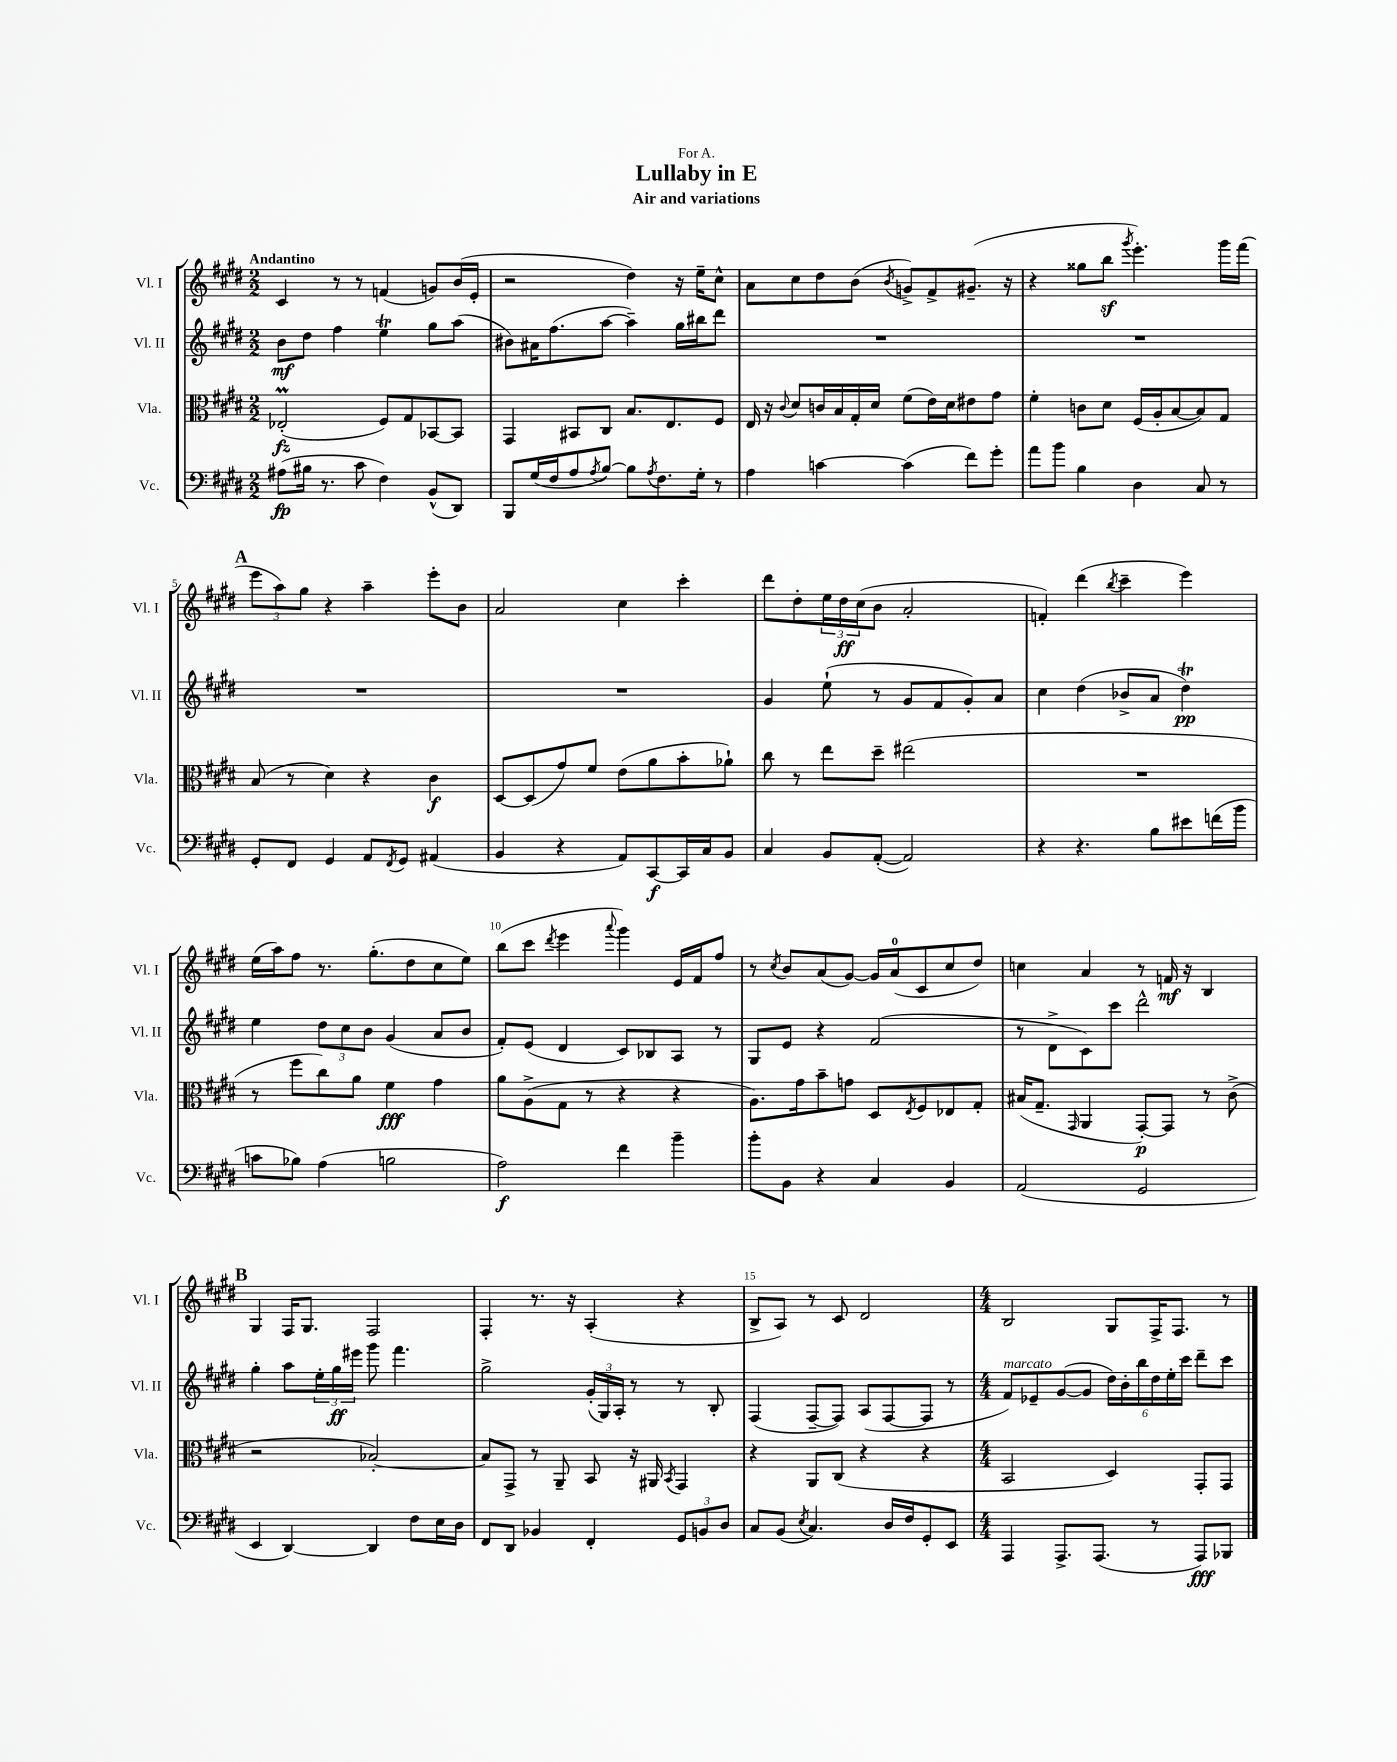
\header { title = "Lullaby in E" subtitle = "Air and variations" dedication = "For A." }
<<
\new StaffGroup <<
\new Staff = "s0" \with { instrumentName = "Vl. I" shortInstrumentName = "Vl. I" } {
    \clef treble \key e \major \numericTimeSignature \time 2/2 \tempo "Andantino"
    cis'4 r8 r8 f'4( g'8) b'16( e'16-. |
    r2 dis''4) r16 e''16-- cis''8-^ |
    a'8 cis''8 dis''8 b'8( \acciaccatura { b'8 } g'8->) fis'8-> gis'8.--( r16 |
    r4 gisis''8 b''8\sf \acciaccatura { gis'''8 } e'''4.-.) gis'''16 fis'''16( |
    \mark \markup { \bold "A" } \tuplet 3/2 { e'''8 a''8) gis''8 } r4 a''4-- e'''8-. b'8 |
    a'2 cis''4 cis'''4-. |
    dis'''8 dis''8-. \tuplet 3/2 { e''16 dis''16\ff cis''16( } b'8 a'2-. |
    f'4-.) dis'''4( \acciaccatura { b''8 } cis'''4-- e'''4) |
    e''16( a''16) fis''8 r8. gis''8.-.( dis''8 cis''8 e''8) |
    b''8( cis'''8 \acciaccatura { dis'''8 } e'''4 \appoggiatura { a'''8 } gis'''4) e'16 fis'16 fis''8 |
    r8 \acciaccatura { cis''8 } b'8 a'8( gis'8~) gis'16 a'16-0( cis'8 cis''8 dis''8) |
    c''4 a'4 r8 f'16\mf r16 b4 |
    \mark \markup { \bold "B" } gis4 fis16 gis8. fis2 |
    fis4-. r8. r16 a4-.( r4 |
    b8-> a8) r8 cis'8 dis'2 |
    \numericTimeSignature \time 4/4 b2 gis8 fis16-> fis8. r8 \bar "|." |
}
\new Staff = "s1" \with { instrumentName = "Vl. II" shortInstrumentName = "Vl. II" } {
    \clef treble \key e \major \numericTimeSignature \time 2/2
    b'8\mf dis''8 fis''4 e''4\trill gis''8 a''8( |
    bis'8) ais'16 fis''8.( a''8~ a''4--) gis''16 bis''16 dis'''8 |
    R1 |
    R1 |
    \mark \markup { \bold "A" } R1 |
    R1 |
    gis'4 e''8-!( r8 gis'8 fis'8 gis'8-.) a'8 |
    cis''4 dis''4( bes'8-> a'8 dis''4\trill\pp) |
    e''4 \tuplet 3/2 { dis''8 cis''8 b'8 } gis'4( a'8 b'8 |
    fis'8-.) e'8( dis'4 cis'8) bes8 a8 r8 |
    gis8 e'8 r4 fis'2( |
    r8 dis'8-> cis'8) cis'''8 dis'''2-^ |
    \mark \markup { \bold "B" } gis''4-. a''8 \tuplet 3/2 { e''16-. gis''16\ff eis'''16 } gis'''8 fis'''4. |
    gis''2-> \tuplet 3/2 { gis'16-.( gis16) a16-. } r8 r8 b8-. |
    fis4( fis8~-- fis8) a8( fis8~ fis8 r8 |
    \numericTimeSignature \time 4/4 fis'8^\markup { \italic "marcato" }) ees'8-- gis'8~( gis'8 \tuplet 6/4 { dis''16) b'16-. b''16 dis''16 e''16-. cis'''16 } dis'''8-- cis'''8 \bar "|." |
}
\new Staff = "s2" \with { instrumentName = "Vla." shortInstrumentName = "Vla." } {
    \clef alto \key e \major \numericTimeSignature \time 2/2
    ees2-.\prall\fz( fis8) gis8 bes,8~ bes,8 |
    gis,4 bis,8 cis8 b8. e8. fis8 |
    e16 r16 \appoggiatura { cis'8 } dis'8 c'16 b16 gis16-. dis'16 fis'8( e'16) dis'16 eis'8 gis'8 |
    fis'4-. c'8 dis'8 fis16( a16-. b8~ b8) gis8 |
    \mark \markup { \bold "A" } b8( r8 dis'4) r4 cis'4\f |
    dis8~ dis8( gis'8) fis'8 e'8( a'8 b'8-. aes'8-!) |
    cis''8 r8 e''8 dis''8-- eis''2( |
    R1 |
    r8 fis''8 cis''8) a'8 fis'4\fff gis'4 |
    a'8 a8->( gis8 r8 r4 r4 |
    a8.) gis'16 b'8-- g'8 dis8 \acciaccatura { e8 } fis8 ees8 gis8-. |
    bis16( gis8.-- \grace { gis,16 } a,4 gis,8~-.\p) gis,8 r8 cis'8->( |
    \mark \markup { \bold "B" } r2 bes2~-.) |
    bes8 gis,8-> r8 a,8-- b,8 r16 ais,16 \acciaccatura { b,8 } gis,4 |
    r4 a,8 cis8( r4 r4 |
    \numericTimeSignature \time 4/4 b,2 dis4) gis,8-. gis,8 \bar "|." |
}
\new Staff = "s3" \with { instrumentName = "Vc." shortInstrumentName = "Vc." } {
    \clef bass \key e \major \numericTimeSignature \time 2/2
    ais8\fp( bis16 r8. cis'8 fis4) b,8-^( dis,8) |
    b,,8 gis16( fis16 a8 \acciaccatura { a8 } b8~) b8 \acciaccatura { a8 } fis8. gis16-. r8 |
    a4 c'4~ c'4( fis'8) gis'8-. |
    a'8 b'8 b4 dis4 cis8 r8 |
    \mark \markup { \bold "A" } gis,8-. fis,8 gis,4 a,8 \acciaccatura { fis,8 } gis,8 ais,4( |
    b,4 r4 a,8) cis,8~\f cis,16 cis16 b,8 |
    cis4 b,8 a,8~-.( a,2) |
    r4 r4. b8 eis'8 f'16( b'16 |
    c'8 bes8) a4( b2 |
    a2\f) fis'4 b'4-- |
    b'8-. b,8 r4 cis4 b,4 |
    a,2( gis,2 |
    \mark \markup { \bold "B" } e,4 dis,4~) dis,4 fis8 e16 dis16 |
    fis,8 dis,8 bes,4 fis,4-. \tuplet 3/2 { gis,8 b,8 dis8 } |
    cis8 b,8( \acciaccatura { e8 } cis4.) dis16 fis16 gis,8-. e,8 |
    \numericTimeSignature \time 4/4 a,,4 a,,8.-> a,,8.( r8 a,,8\fff) bes,,8 \bar "|." |
}
>>
>>
\layout { \context { \Score \override BarNumber.break-visibility = ##(#f #t #t) barNumberVisibility = #(every-nth-bar-number-visible 5) } }
